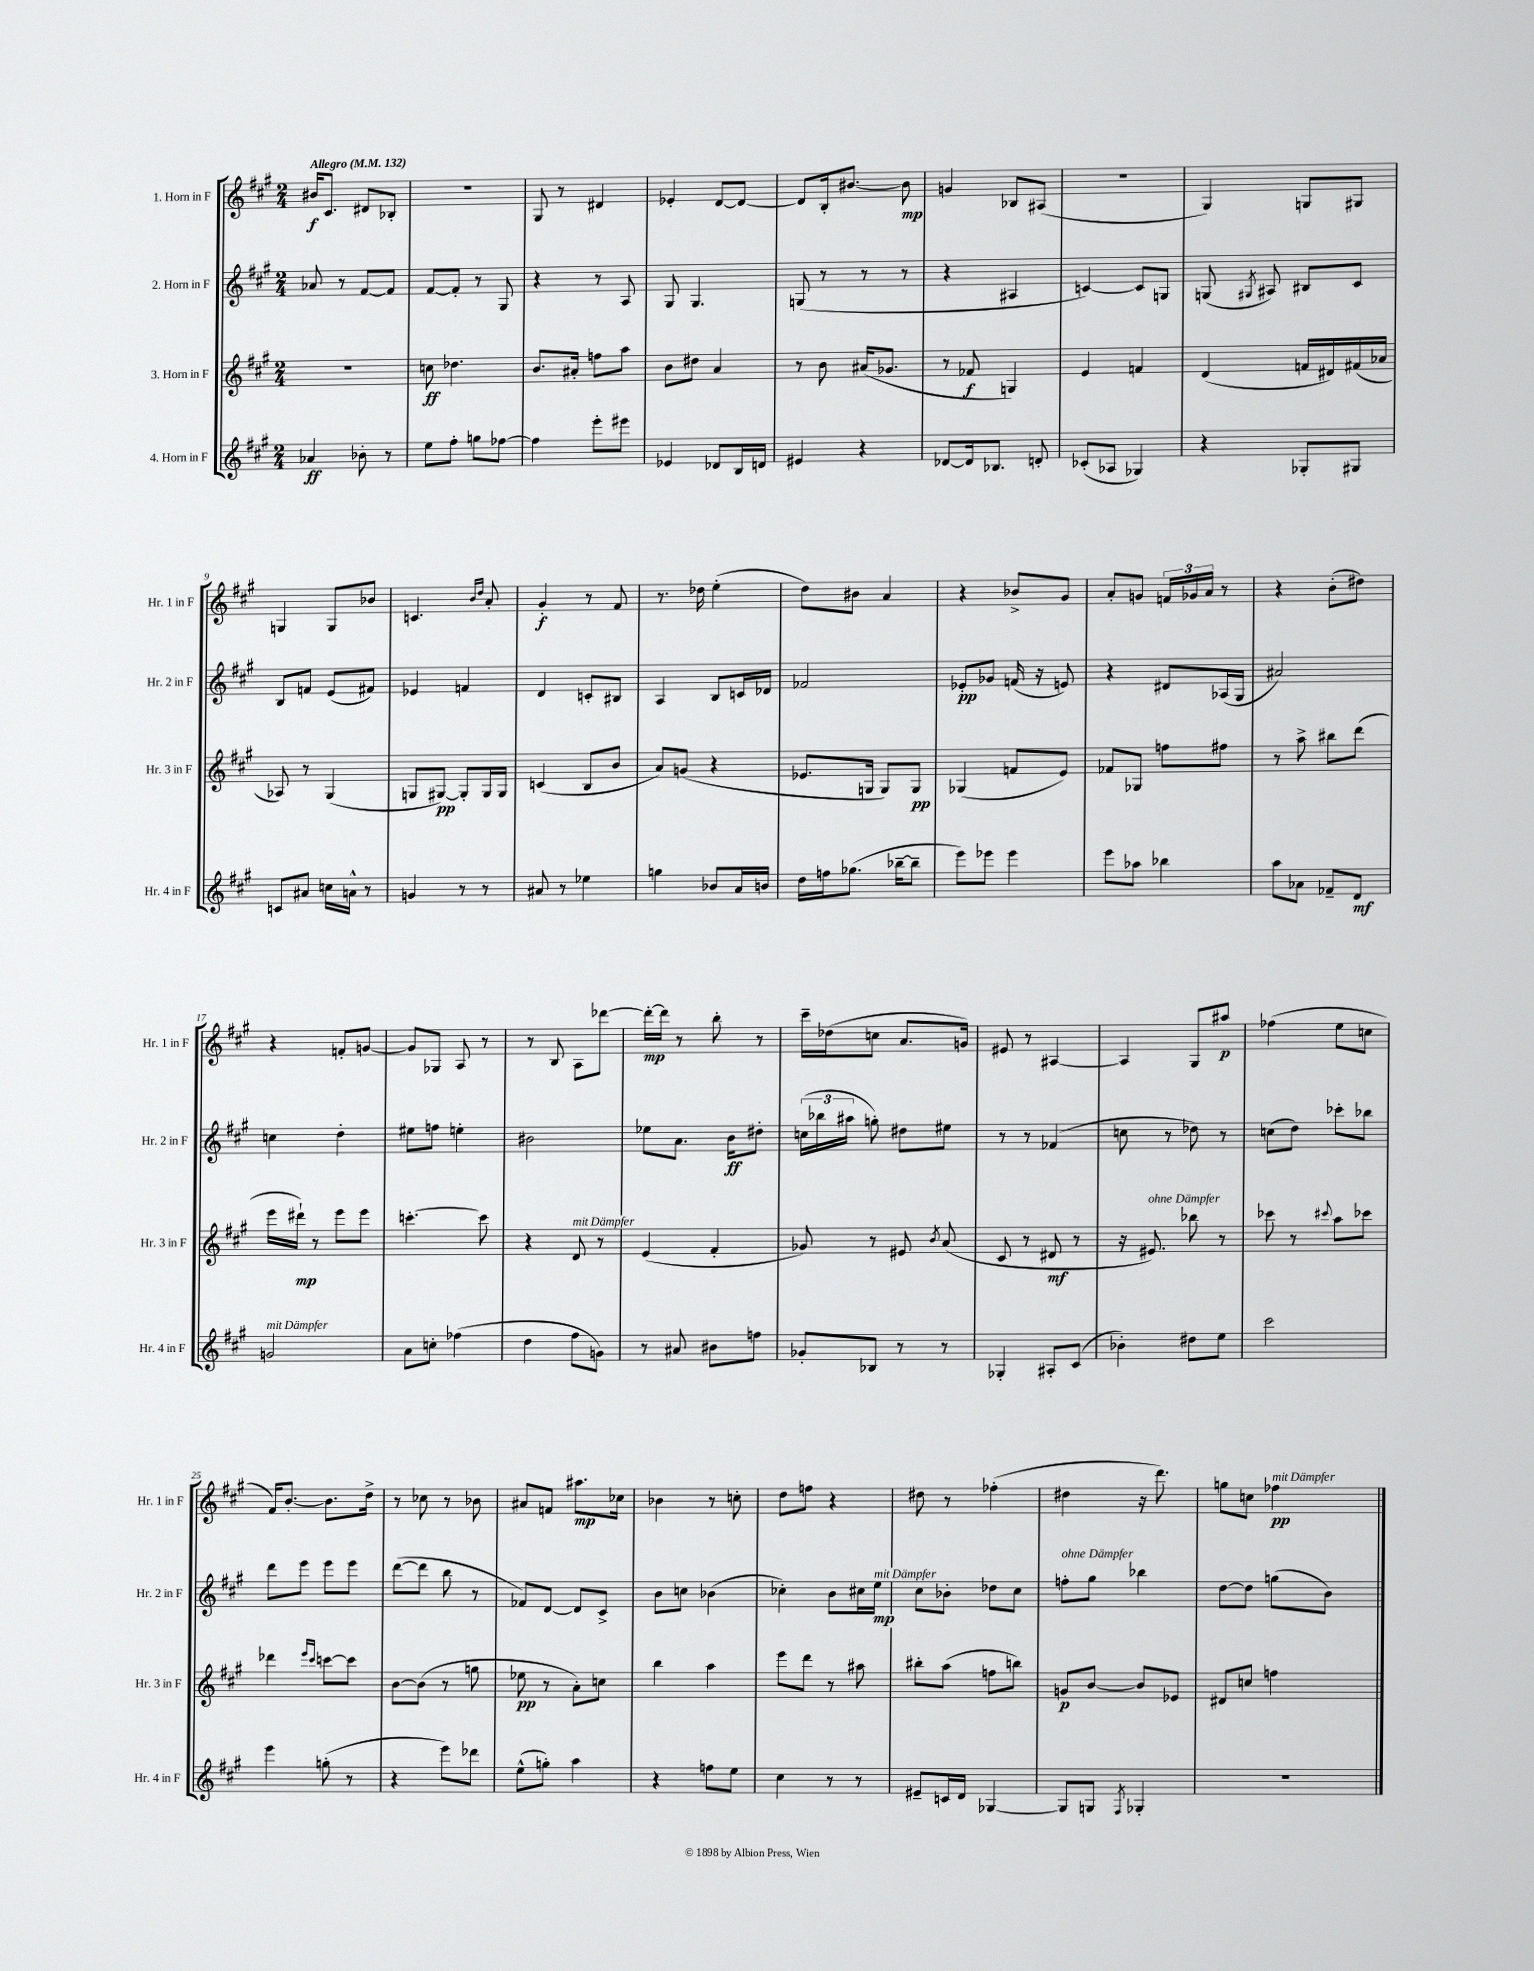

**kern	**dynam	**kern	**dynam	**kern	**dynam	**kern	**dynam
*part4	*part4	*part3	*part3	*part2	*part2	*part1	*part1
*staff4	*staff4	*staff3	*staff3	*staff2	*staff2	*staff1	*staff1
*I"4. Horn in F	*	*I"3. Horn in F	*	*I"2. Horn in F	*	*I"1. Horn in F	*
*I'Hr. 4 in F	*	*I'Hr. 3 in F	*	*I'Hr. 2 in F	*	*I'Hr. 1 in F	*
*clefG2	*	*clefG2	*	*clefG2	*	*clefG2	*
*k[f#c#g#]	*	*k[f#c#g#]	*	*k[f#c#g#]	*	*k[f#c#g#]	*
*M2/4	*	*M2/4	*	*M2/4	*	*M2/4	*
*MM132	*	*MM132	*	*MM132	*	*MM132	*
=1	=1	=1	=1	=1	=1	=1	=1
!	!	!	!	!	!	!LO:TX:a:B:t=Allegro	!
4a-X/	ff	2r	.	8a-X/	.	16b#X/KL	f
.	.	.	.	.	.	8.c#/J	.
.	.	.	.	8r	.	.	.
8b-X'\	.	.	.	[8f#/L	.	8d#X/L	.
8r	.	.	.	8f#/J]	.	8B-X'/J	.
=2	=2	=2	=2	=2	=2	=2	=2
8ee\L	.	8ccn\	ff	[8f#/L	.	2r	.
8ff#'\J	.	4.dd-X\	.	8f#'/J]	.	.	.
8ggn\L	.	.	.	8r	.	.	.
[8ff-X\J	.	.	.	8G#/	.	.	.
=3	=3	=3	=3	=3	=3	=3	=3
4ff-\]	.	8.b/L	.	4r	.	8G#/	.
.	.	.	.	.	.	8r	.
.	.	16a#X'/Jk	.	.	.	.	.
8eee'\L	.	8ffn\L	.	8r	.	4d#X/	.
8eee#X\J	.	8aa\J	.	8A/	.	.	.
=4	=4	=4	=4	=4	=4	=4	=4
4e-X/	.	8b\L	.	8G#/	.	4e-X'/	.
.	.	8dd#X\J	.	4.G#/	.	.	.
8d-X/L	.	4a/	.	.	.	[8d/L	.
16B/L	.	.	.	.	.	8d/J_	.
16dn/JJ	.	.	.	.	.	.	.
=5	=5	=5	=5	=5	=5	=5	=5
4e#X/	.	8r	.	(8Gn/	.	8d/L]	.
.	.	8b\	.	8r	.	16B'/k	.
.	.	.	.	.	.	[8.b#X/J	.
4r	.	(16a#X/KL	.	8r	.	.	.
.	.	8.g-X/J	.	.	.	.	.
.	.	.	.	8r	.	8b#\]	mp
=6	=6	=6	=6	=6	=6	=6	=6
[8d-X/L	.	8r	.	4r	.	4gn/	.
16d-/k]	.	8f-X/	f	.	.	.	.
8.B-X/J	.	.	.	.	.	.	.
.	.	4Gn/)	.	4A#X/	.	8B-X/L	.
8dn'/	.	.	.	.	.	(8A#X/J	.
=7	=7	=7	=7	=7	=7	=7	=7
(8c-X'/L	.	4e/	.	[4cn/)	.	2r	.
8A-X/J	.	.	.	.	.	.	.
4G-X/)	.	4fn/	.	8c/L]	.	.	.
.	.	.	.	8Gn/J	.	.	.
=8	=8	=8	=8	=8	=8	=8	=8
4r	.	(4d/	.	(8Gn/	.	4G#/)	.
.	.	.	.	8qG#X/	.	.	.
.	.	.	.	8A#X/)	.	.	.
8G-X'/L	.	16fn/LL	.	8B#X/L	.	8Gn/L	.
.	.	16d#X/)	.	.	.	.	.
8G#X/J	.	(16f#X/	.	8c#/J	.	8G#X/J	.
.	.	16a-X/JJ	.	.	.	.	.
!!LO:LB:g=z
=9	=9	=9	=9	=9	=9	=9	=9
8cn/L	.	8A-X/)	.	8B/L	.	4Gn/	.
8a#X/J	.	8r	.	8fn/J	.	.	.
16ccn\LL	.	(4G#/	.	(8e/L	.	8G/L	.
16an^^\JJ	.	.	.	.	.	.	.
8r	.	.	.	8f#X/J)	.	8b-X/J	.
=10	=10	=10	=10	=10	=10	=10	=10
4gn/	.	8Gn/L	.	4e-X/	.	4.cn/	.
.	.	[8G#X/J)	pp	.	.	.	.
8r	.	8G#'/L]	.	4fn/	.	.	.
.	.	.	.	.	.	16qqb/LL	.
.	.	.	.	.	.	16qqdd/JJ	.
8r	.	16G#/L	.	.	.	8a'/	.
.	.	16G#/JJ	.	.	.	.	.
=11	=11	=11	=11	=11	=11	=11	=11
8a#X/	.	(4cn/	.	4d/	.	4g#'/	f
8r	.	.	.	.	.	.	.
4ee-X\	.	8B/L	.	8cn'/L	.	8r	.
.	.	8b/J	.	8B#X/J	.	8f#/	.
=12	=12	=12	=12	=12	=12	=12	=12
4ggn\	.	8a/L)	.	4A/	.	8.r	.
.	.	(8gn/J	.	.	.	.	.
.	.	.	.	.	.	16dd-X\	.
8b-X/L	.	4r	.	8B/L	.	(4ee'\	.
16a/L	.	.	.	16cn/L	.	.	.
16bn/JJ	.	.	.	16d-X/JJ	.	.	.
=13	=13	=13	=13	=13	=13	=13	=13
16dd\LL	.	8.e-X/L	.	2f-X/	.	8dd\L)	.
16ffn\J	.	.	.	.	.	.	.
(8.gg-X\J	.	.	.	.	.	8b#X\J	.
.	.	16Gn/Jk	.	.	.	.	.
.	.	8G/L)	.	.	.	4a/	.
[16bb-X~\KL	.	.	.	.	.	.	.
8bb-~\J]	.	8G/J	pp	.	.	.	.
=14	=14	=14	=14	=14	=14	=14	=14
8eee\L)	.	(4G-X/	.	8e-X'/L	pp	4r	.
8eee-X\J	.	.	.	8g-X/J	.	.	.
4eee-\	.	8fn/L	.	(16fn/	.	8b-X^/L	.
.	.	.	.	16r	.	.	.
.	.	8e/J)	.	8en/)	.	8g#/J	.
=15	=15	=15	=15	=15	=15	=15	=15
8eee\L	.	8f-X/L	.	4r	.	8a'/L	.
8aa-X\J	.	8G-X/J	.	.	.	8gn/J	.
4bb-X\	.	8ffn\L	.	8d#X/L	.	24fn/LL	.
.	.	.	.	.	.	24g-X/	.
.	.	.	.	.	.	24a/JJ	.
.	.	8ff#X\J	.	(16A-X/L	.	8r	.
.	.	.	.	16G#/JJ	.	.	.
=16	=16	=16	=16	=16	=16	=16	=16
8aa\L	.	8r	.	2a#X/)	.	4r	.
8a-X\J	.	8aa^\	.	.	.	.	.
8f-X~/L	.	8bb#X\L	.	.	.	(8b'\L	.
8d/J	mf	(8ddd\J	.	.	.	8dd#X\J)	.
!!LO:LB:g=z
=17	=17	=17	=17	=17	=17	=17	=17
!LO:TX:a:i:t=mit Dämpfer	!	!	!	!	!	!	!
2gn/	.	16eee\LL	.	4ccn\	.	4r	.
.	.	16ddd#X`\JJ)	mp	.	.	.	.
.	.	8r	.	.	.	.	.
.	.	8eee\L	.	4dd'\	.	8fn'/L	.
.	.	8eee\J	.	.	.	[8gn/J	.
=18	=18	=18	=18	=18	=18	=18	=18
8a\L	.	[4.cccn'\	.	8ee#X\L	.	8g/L]	.
8ccn'\J	.	.	.	8ffn\J	.	8G-X/J	.
(4ff-X\	.	.	.	4een'\	.	8A/	.
.	.	8ccc\]	.	.	.	8r	.
=19	=19	=19	=19	=19	=19	=19	=19
4dd\	.	4r	.	2b#X\	.	8r	.
.	.	.	.	.	.	8B/	.
!	!	!LO:TX:a:i:t=mit Dämpfer	!	!	!	!	!
8ff#\L	.	8d/	.	.	.	8A\L	.
8gn\J)	.	8r	.	.	.	[8ddd-X\J	.
=20	=20	=20	=20	=20	=20	=20	=20
8r	.	(4e/	.	8ee-X\L	.	16ddd-'\LL_	mp
.	.	.	.	.	.	16ddd-\JJ]	.
8a#X/	.	.	.	8.a\J	.	8r	.
8b#X\L	.	4f#'/	.	.	.	8bb'\	.
.	.	.	.	16b\KL	ff	.	.
8ffn\J	.	.	.	8dd#X'\J	.	8r	.
=21	=21	=21	=21	=21	=21	=21	=21
8g-X'/L	.	8g-X/)	.	(24ccn\LL	.	16ccc#~\LL	.
.	.	.	.	24bb-X\	.	.	.
.	.	.	.	.	.	(16dd-X\J	.
.	.	.	.	24aa#X\JJ	.	.	.
8B-X/J	.	8r	.	8ggn'\)	.	8ccn\J	.
8r	.	8e#X/	.	8dd#X\L	.	8.a/L	.
.	.	8qb/	.	.	.	.	.
8r	.	(8a/	.	8ee#X\J	.	.	.
.	.	.	.	.	.	16gn/Jk)	.
=22	=22	=22	=22	=22	=22	=22	=22
4G-X'/	.	8c#/	.	8r	.	8e#X/	.
.	.	8r	.	8r	.	8r	.
8A#X'/L	.	8d#X/	mf	(4f-X/	.	[4A#X/	.
(8c#/J	.	8r	.	.	.	.	.
=23	=23	=23	=23	=23	=23	=23	=23
4b-X'\)	.	16r	.	8ccn\	.	4A#/]	.
!	!	!LO:TX:a:i:t=ohne Dämpfer	!	!	!	!	!
.	.	8.e#X/)	.	.	.	.	.
.	.	.	.	8r	.	.	.
8dd#X\L	.	8bb-X\	.	8dd-X\)	.	8G#/L	.
8ee\J	.	8r	.	8r	.	8aa#X/J	p
=24	=24	=24	=24	=24	=24	=24	=24
2ccc#\	.	8ccc-X\	.	(8ccn\L	.	(4ff-X\	.
.	.	8r	.	8dd\J)	.	.	.
.	.	8qqccc#X/	.	.	.	.	.
.	.	8aa\L	.	8ccc-X'\L	.	8ee\L	.
.	.	8ccc-X\J	.	8bb-X\J	.	8ccn\J	.
!!LO:LB:g=z
=25	=25	=25	=25	=25	=25	=25	=25
4eee\	.	4ddd-X\	.	8ddd\L	.	16f#/KL)	.
.	.	.	.	.	.	[8.b'/J	.
.	.	.	.	8eee\J	.	.	.
.	.	16qqeee/LL	.	.	.	.	.
.	.	16qqccc#/JJ	.	.	.	.	.
(8ggn'\	.	[8cccn\L	.	8eee\L	.	8.b\L]	.
8r	.	8ccc\J]	.	8eee\J	.	.	.
.	.	.	.	.	.	16dd^\Jk	.
=26	=26	=26	=26	=26	=26	=26	=26
4r	.	[8b\L	.	([8ddd\L	.	8r	.
.	.	(8b\J]	.	8ddd\J]	.	8cc-X\	.
8eee\L)	.	8r	.	8bb\	.	8r	.
8ddd-X\J	.	8ggn\	.	8r	.	8b-X\	.
=27	=27	=27	=27	=27	=27	=27	=27
(8ee^^\L	.	8ee-X\	pp	8f-X/L)	.	8a#X/L	.
8ggn'\J)	.	8r	.	[8d/J	.	8fn/J	.
4aa\	.	8a'\L)	.	8d/L]	.	8.aa#X\L	mp
.	.	8ccn\J	.	8c#^/J	.	.	.
.	.	.	.	.	.	16cc-X\Jk	.
=28	=28	=28	=28	=28	=28	=28	=28
4r	.	4bb\	.	8b\L	.	4b-X\	.
.	.	.	.	8ccn\J	.	.	.
8ffn\L	.	4aa\	.	(4b-X\	.	8r	.
8ee\J	.	.	.	.	.	8ccn'\	.
=29	=29	=29	=29	=29	=29	=29	=29
4cc#\	.	8eee\L	.	4cc-X'\)	.	8dd\L	.
.	.	8ddd\J	.	.	.	8ffn\J	.
8r	.	8r	.	8b\L	.	4r	.
8r	.	8aa#X\	.	16cc#X\L	.	.	.
!	!	!	!	!LO:TX:a:i:t=mit Dämpfer	!	!	!
.	.	.	.	16ee\JJ	mp	.	.
=30	=30	=30	=30	=30	=30	=30	=30
8e#X~/L	.	8bb#X'\L	.	8cc#\L	.	8dd#X\	.
16cn/L	.	(8aa\J	.	8b-X'\J	.	8r	.
16d/JJ	.	.	.	.	.	.	.
[4G-X/	.	8ffn\L	.	8dd-X\L	.	(4ff-X'\	.
.	.	8bbn\J)	.	8cc#\J	.	.	.
=31	=31	=31	=31	=31	=31	=31	=31
!	!	!	!	!LO:TX:a:i:t=ohne Dämpfer	!	!	!
8G-/L]	.	8gn/L	p	8ffn'\L	.	4dd#X\	.
8Gn/J	.	[8b/J	.	8gg#\J	.	.	.
8qF#/	.	.	.	.	.	.	.
4G-X'/	.	8b/L]	.	4bb-X\	.	16r	.
.	.	.	.	.	.	8.ddd\)	.
.	.	8e-X/J	.	.	.	.	.
=32	=32	=32	=32	=32	=32	=32	=32
2r	.	8d#X/L	.	[8dd\L	.	8ggn\L	.
.	.	8ccn/J	.	8dd\J]	.	8ccn\J	.
!	!	!	!	!	!	!LO:TX:a:i:t=mit Dämpfer	!
.	.	4ffn\	.	(8ggn\L	.	4ff-X\	pp
.	.	.	.	8b\J)	.	.	.
==	==	==	==	==	==	==	==
*-	*-	*-	*-	*-	*-	*-	*-
